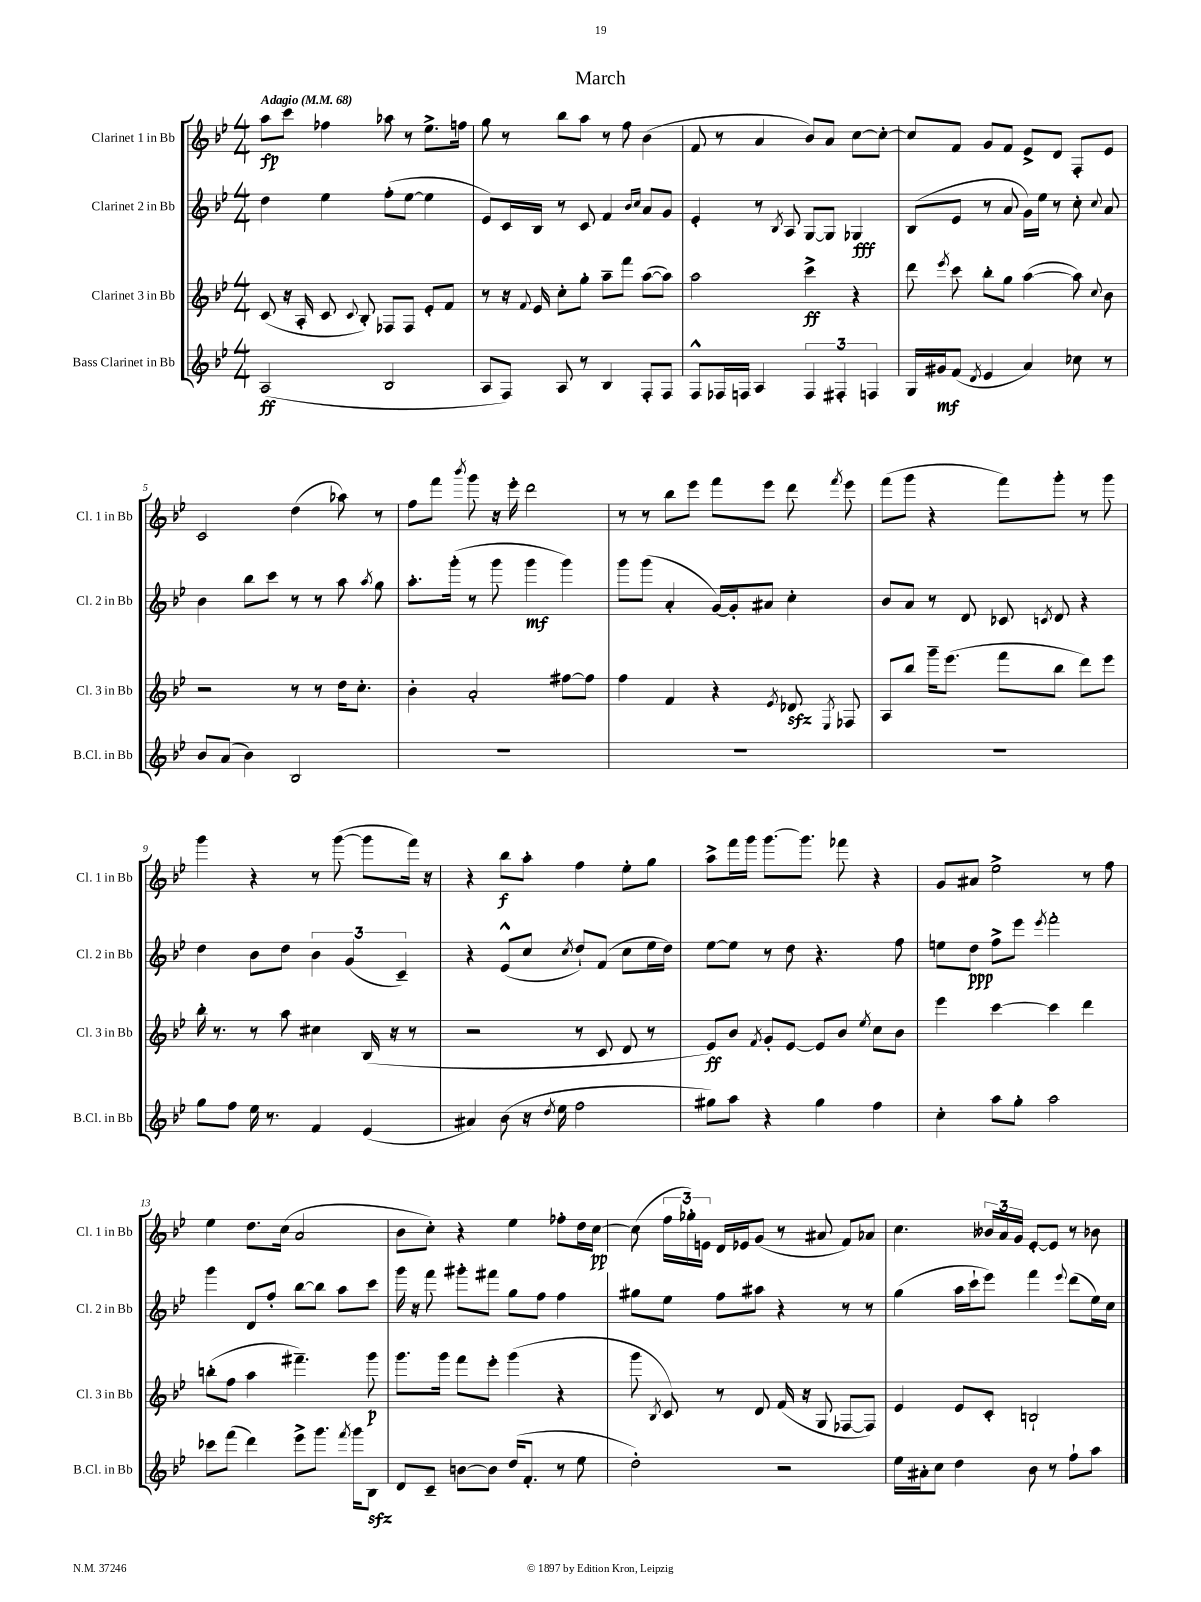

**kern	**dynam	**kern	**dynam	**kern	**dynam	**kern	**dynam
*part4	*part4	*part3	*part3	*part2	*part2	*part1	*part1
*staff4	*staff4	*staff3	*staff3	*staff2	*staff2	*staff1	*staff1
*I"Bass Clarinet in Bb	*	*I"Clarinet 3 in Bb	*	*I"Clarinet 2 in Bb	*	*I"Clarinet 1 in Bb	*
*I'B.Cl. in Bb	*	*I'Cl. 3 in Bb	*	*I'Cl. 2 in Bb	*	*I'Cl. 1 in Bb	*
*clefG2	*	*clefG2	*	*clefG2	*	*clefG2	*
*k[b-e-]	*	*k[b-e-]	*	*k[b-e-]	*	*k[b-e-]	*
*M4/4	*	*M4/4	*	*M4/4	*	*M4/4	*
*MM68	*	*MM68	*	*MM68	*	*MM68	*
=1	=1	=1	=1	=1	=1	=1	=1
!	!	!	!	!	!	!LO:TX:a:B:t=Adagio	!
(2A/	ff	(8c/	.	4dd\	.	8aa\L	fp
.	.	16r	.	.	.	8ccc\J	.
.	.	16A'/	.	.	.	.	.
.	.	8c/	.	4ee-\	.	4ff-X\	.
.	.	8qqc/	.	.	.	.	.
.	.	8B-'/)	.	.	.	.	.
2B-/	.	8F-X/L	.	(8ff'\L	.	8aa-X\	.
.	.	8F-/J	.	[8ee-\J	.	8r	.
.	.	8e-'/L	.	4ee-\]	.	8.ee-^\L	.
.	.	8f/J	.	.	.	.	.
.	.	.	.	.	.	16ffn\Jk	.
=2	=2	=2	=2	=2	=2	=2	=2
8A/L	.	8r	.	8e-/L)	.	8gg\	.
8F/J)	.	16r	.	16c/L	.	8r	.
.	.	8qqf/	.	.	.	.	.
.	.	16e-/	.	16B-/JJ	.	.	.
8A/	.	8cc'\L	.	8r	.	8bb-\L	.
8r	.	8gg'\J	.	8c/	.	8aa\J	.
4B-/	.	8aa~\L	.	4f/	.	8r	.
.	.	8fff\J	.	.	.	8ff\	.
.	.	.	.	16qqb-/LL	.	.	.
.	.	.	.	16qqcc/JJ	.	.	.
8F'/L	.	([8aa\L	.	8a/L	.	(4b-\	.
8F/J	.	8aa\J])	.	8g/J	.	.	.
=3	=3	=3	=3	=3	=3	=3	=3
8F^^/L	.	2aa\	.	4e-'/	.	8f/	.
16F-X/L	.	.	.	.	.	8r	.
16Fn/JJ	.	.	.	.	.	.	.
4A/	.	.	.	8r	.	4a/	.
.	.	.	.	8qB-/	.	.	.
.	.	.	.	8A/	.	.	.
6F/	.	4ccc^\	ff	[8G/L	.	8b-/L)	.
.	.	.	.	8G/J]	.	8a/J	.
6F#X'/	.	.	.	.	.	.	.
.	.	4r	.	4G-X/	fff	[8cc\L	.
6Fn/	.	.	.	.	.	.	.
.	.	.	.	.	.	8cc'\J_	.
=4	=4	=4	=4	=4	=4	=4	=4
16G/LL	.	8ddd\	.	(8B-/L	.	8cc/L]	.
16g#X/J	mf	.	.	.	.	.	.
.	.	8qeee-/	.	.	.	.	.
(8f/J	.	8ccc\	.	8e-/J	.	8f/J	.
8qd/	.	.	.	.	.	.	.
4e-/	.	8bb-'\L	.	8r	.	8g/L	.
.	.	8gg\J	.	8a/	.	8f/J	.
4a/)	.	([4aa\	.	16g\LL)	.	8e-^/L	.
.	.	.	.	16ee-\JJ	.	.	.
.	.	.	.	8r	.	8d/J	.
8cc-X\	.	8aa\])	.	8cc'\	.	8F'/L	.
.	.	8qqcc/	.	8qqcc/	.	.	.
8r	.	8b-\	.	8a/	.	8e-/J	.
!!LO:LB:g=z
=5	=5	=5	=5	=5	=5	=5	=5
8b-/L	.	2r	.	4b-\	.	2c/	.
(8a/J	.	.	.	.	.	.	.
4b-\)	.	.	.	8bb-\L	.	.	.
.	.	.	.	8ccc\J	.	.	.
2B-/	.	8r	.	8r	.	(4dd\	.
.	.	8r	.	8r	.	.	.
.	.	16dd\KL	.	8aa\	.	8aa-X\)	.
.	.	8.cc'\J	.	.	.	.	.
.	.	.	.	8qaa/	.	.	.
.	.	.	.	8gg\	.	8r	.
=6	=6	=6	=6	=6	=6	=6	=6
1r	.	4b-'\	.	8.aa'\L	.	8ff\L	.
.	.	.	.	.	.	8fff\J	.
.	.	.	.	(16ggg'\Jk	.	.	.
.	.	.	.	.	.	8qbbb-/	.
.	.	2a'/	.	8r	.	8ggg\	.
.	.	.	.	8ggg\	.	16r	.
.	.	.	.	.	.	16eee-'\	.
.	.	.	.	4ggg\	mf	2ddd\	.
.	.	[8ff#X\L	.	4ggg\)	.	.	.
.	.	8ff#\J]	.	.	.	.	.
=7	=7	=7	=7	=7	=7	=7	=7
1r	.	4ff\	.	8ggg\L	.	8r	.
.	.	.	.	(8ggg\J	.	8r	.
.	.	4f/	.	4a'/	.	8bb-\L	.
.	.	.	.	.	.	8eee-\J	.
.	.	4r	.	[16g/LL)	.	8fff\L	.
.	.	.	.	16g'/J]	.	.	.
.	.	.	.	8a#X/J	.	8eee-\J	.
.	.	8qe-/	.	.	.	.	.
.	.	8d-Xzz/	.	4cc'\	.	8ddd\	.
.	.	8qE-/	.	.	.	8qfff/	.
.	.	8F-X/	.	.	.	8eee-\	.
=8	=8	=8	=8	=8	=8	=8	=8
1r	.	8A/L	.	8b-/L	.	(8fff\L	.
.	.	8bb-/J	.	8a/J	.	8ggg\J	.
.	.	16ggg~\KL	.	8r	.	4r	.
.	.	(8.eee-\J	.	.	.	.	.
.	.	.	.	8d/	.	.	.
.	.	8fff\L	.	8c-X/	.	8fff\L)	.
.	.	.	.	8qcn/	.	.	.
.	.	8bb-\J	.	8d/	.	8ggg'\J	.
.	.	8ddd\L)	.	4r	.	8r	.
.	.	8eee-\J	.	.	.	8ggg\	.
!!LO:LB:g=z
=9	=9	=9	=9	=9	=9	=9	=9
8gg\L	.	16bb-'\	.	4dd\	.	4ggg\	.
.	.	8.r	.	.	.	.	.
8ff\J	.	.	.	.	.	.	.
16ee-\	.	8r	.	8b-\L	.	4r	.
8.r	.	.	.	.	.	.	.
.	.	8aa\	.	8dd\J	.	.	.
4f/	.	4cc#X\	.	6b-\	.	8r	.
.	.	.	.	.	.	([8ggg\	.
.	.	.	.	(6g/	.	.	.
(4e-/	.	(16B-/	.	.	.	8ggg\L]	.
.	.	16r	.	.	.	.	.
.	.	.	.	6c~/)	.	.	.
.	.	8r	.	.	.	16fff\Jk)	.
.	.	.	.	.	.	16r	.
=10	=10	=10	=10	=10	=10	=10	=10
4a#X/)	.	2r	.	4r	.	4r	.
(8b-\	.	.	.	(8e-^^/L	.	8bb-\L	f
16r	.	.	.	8cc/J	.	8aa'\J	.
8qdd/	.	.	.	.	.	.	.
16ee-\	.	.	.	.	.	.	.
.	.	.	.	8qcc/	.	.	.
2ff\	.	8r	.	8dd`/L)	.	4ff\	.
.	.	8c/	.	(8f/J	.	.	.
.	.	8d/	.	8cc\L	.	8ee-'\L	.
.	.	8r	.	16ee-\L	.	8gg\J	.
.	.	.	.	16dd\JJ)	.	.	.
=11	=11	=11	=11	=11	=11	=11	=11
8gg#X\L)	.	8e-/L)	ff	[8ee-\L	.	8aa^\L	.
8aa\J	.	8b-/J	.	8ee-\J]	.	16fff\L	.
.	.	.	.	.	.	16ggg\JJ	.
.	.	8qf/	.	.	.	.	.
4r	.	8g'/L	.	8r	.	[8.ggg\L	.
.	.	[8e-/J	.	8dd\	.	.	.
.	.	.	.	.	.	8.ggg\J]	.
4gg#\	.	8e-/L]	.	4.r	.	.	.
.	.	8b-/J	.	.	.	8fff-X\	.
.	.	8qee-/	.	.	.	.	.
4ff\	.	8cc\L	.	.	.	4r	.
.	.	8b-\J	.	8ff\	.	.	.
=12	=12	=12	=12	=12	=12	=12	=12
4cc'\	.	4eee-\	.	8een\L	.	8g/L	.
.	.	.	.	8dd\J	ppp	8a#X/J	.
8aa\L	.	[4ccc\	.	8ff^\L	.	2ee-^\	.
8gg'\J	.	.	.	8eee-\J	.	.	.
.	.	.	.	8qeee-/	.	.	.
2aa\	.	4ccc\]	.	2fff'\	.	.	.
.	.	4ddd\	.	.	.	8r	.
.	.	.	.	.	.	8ff\	.
!!LO:LB:g=z
=13	=13	=13	=13	=13	=13	=13	=13
8ccc-X\L	.	(8bbn'\L	.	4ggg\	.	4ee-\	.
(8fff\J	.	8ff\J	.	.	.	.	.
4ddd\)	.	4aa\	.	8d/L	.	8.dd\L	.
.	.	.	.	8ff'/J	.	.	.
.	.	.	.	.	.	(16cc\Jk	.
8eee-^\L	.	4.fff#X~\)	.	[8bb-\L	.	2a/	.
8.ggg\J	.	.	.	8bb-\J]	.	.	.
.	.	.	.	8aa\L	.	.	.
8qfff/	.	.	.	.	.	.	.
16ggg\KL	.	.	.	.	.	.	.
8B-zz\J	.	8ggg\	p	8ccc\J	.	.	.
=14	=14	=14	=14	=14	=14	=14	=14
8d/L	.	8.ggg\L	.	16ggg\	.	8b-\L	.
.	.	.	.	16r	.	.	.
8c~/J	.	.	.	8fff\	.	8cc'\J)	.
.	.	16ggg\Jk	.	.	.	.	.
[8bn\L	.	8fff\L	.	8ggg#X'\L	.	4r	.
8b\J]	.	8eee-'\J	.	8fff#X\J	.	.	.
(16dd/KL	.	(4ggg\	.	8gg\L	.	4ee-\	.
8.f'/J	.	.	.	.	.	.	.
.	.	.	.	8ff\J	.	.	.
8r	.	4r	.	4ff\	.	8ff-X'\L	.
8ee-\	.	.	.	.	.	16dd\L	.
.	.	.	.	.	.	[16cc\JJ	pp
=15	=15	=15	=15	=15	=15	=15	=15
2dd'\)	.	8ggg\	.	8gg#X\L	.	(8cc\]	.
.	.	8qB-/	.	.	.	.	.
.	.	8c/)	.	8ee-\J	.	24ff\LL	.
.	.	.	.	.	.	24gg-X'\)	.
.	.	.	.	.	.	24en\JJ	.
.	.	8r	.	8ff\L	.	16d/LL	.
.	.	.	.	.	.	16e-X/J	.
.	.	8d/	.	8aa#X\J	.	(8g/J	.
2r	.	(16f/	.	4r	.	8r	.
.	.	16r	.	.	.	.	.
.	.	8G/	.	.	.	8a#X/	.
.	.	[8F-X/L	.	8r	.	8f/L)	.
.	.	8F-/J])	.	8r	.	8a-X/J	.
=16	=16	=16	=16	=16	=16	=16	=16
16ee-\LL	.	4e-/	.	(4gg\	.	4.cc\	.
16a#X'\J	.	.	.	.	.	.	.
8cc\J	.	.	.	.	.	.	.
4dd\	.	8e-/L	.	16aa\LL	.	.	.
.	.	.	.	16ccc`\J	.	.	.
.	.	8c'/J	.	8eee-\J)	.	24b--X/LL	.
.	.	.	.	.	.	24a/	.
.	.	.	.	.	.	24g/JJ	.
8b-\	.	2Bn`/	.	4fff\	.	[8e-'/L	.
8r	.	.	.	.	.	8e-/J]	.
.	.	.	.	8qqeee-/	.	.	.
8ff`\L	.	.	.	(8ddd\L	.	8r	.
8aa\J	.	.	.	16ee-\L)	.	8b-X\	.
.	.	.	.	16cc\JJ	.	.	.
==	==	==	==	==	==	==	==
*-	*-	*-	*-	*-	*-	*-	*-
